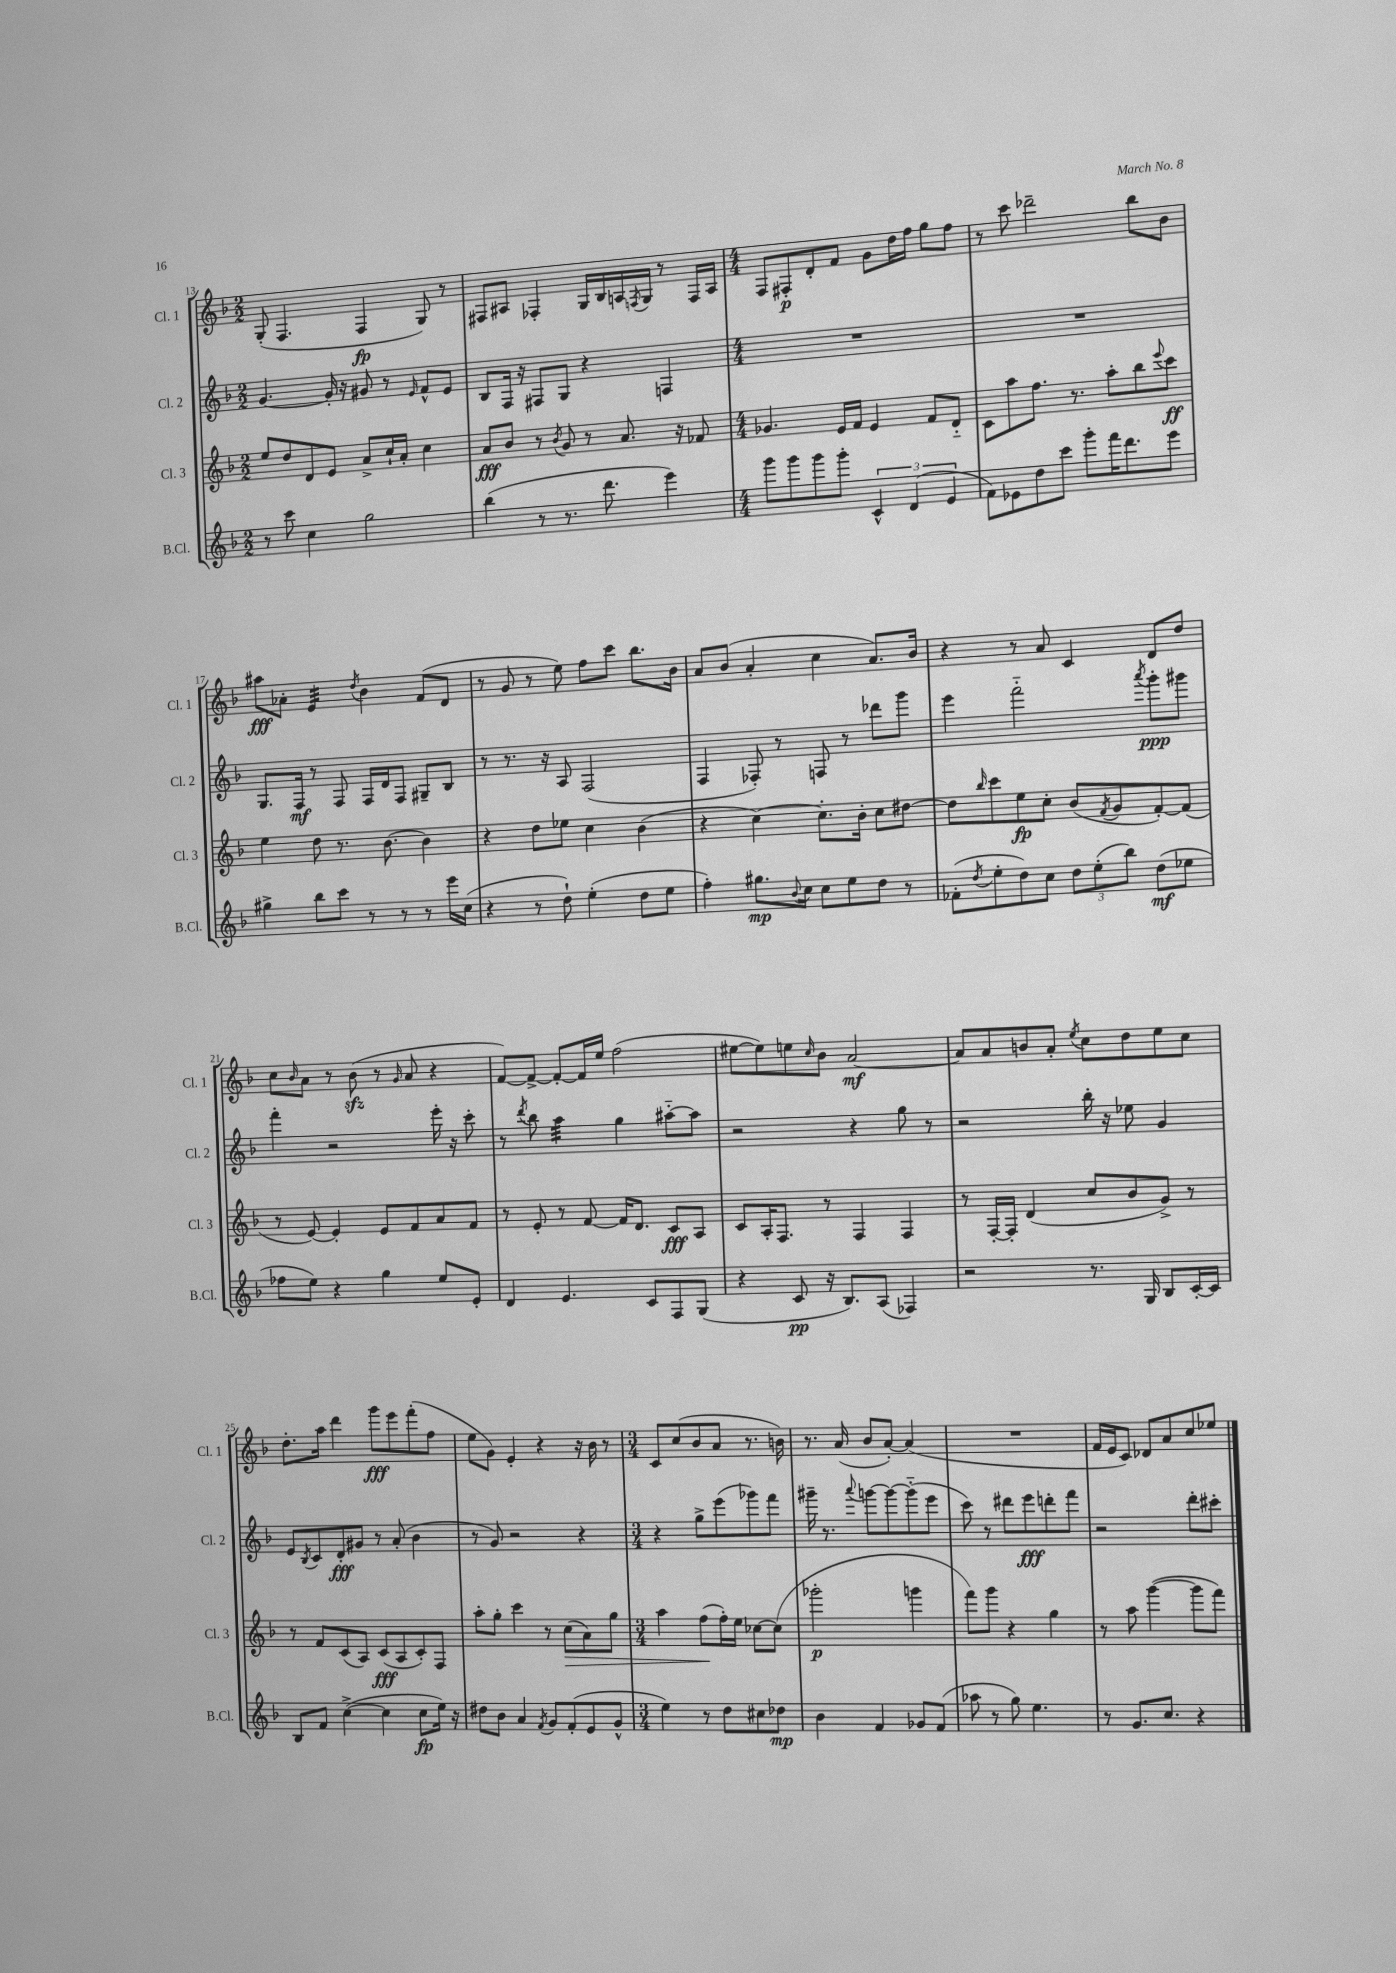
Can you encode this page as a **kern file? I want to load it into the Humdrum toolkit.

**kern	**kern	**kern	**kern
*staff4	*staff3	*staff2	*staff1
*clefG2	*clefG2	*clefG2	*clefG2
*k[b-]	*k[b-]	*k[b-]	*k[b-]
*M2/2	*M2/2	*M2/2	*M2/2
8r	8ee/L	[4.g/	(8G'/
8ccc\	8dd/	.	4.F/
4cc\	8d/	.	.
.	8e/J	16g'/]	.
.	.	16r	.
2gg\	8a^/L	8g#/	4F/
.	16cc`/L	8r	.
.	16a'/JJ	.	.
.	.	16qqe/	.
.	4cc\	8f^^/L	8G/)
.	.	8e/J	8r
=	=	=	=
(4bb-\	8a/L	8B-/L	8F#/L
.	8b-/J	16F/Jk	8A#/J
.	.	16r	.
8r	8r	8F#/L	4F-'/
.	8qb-/	.	.
8.r	8g/	8G/J	.
.	8r	4r	16G/LL
8.ddd\	.	.	16B-/
.	8.a/	.	16A/
.	.	.	8qF/
.	.	.	16G/JJ
4eee\)	.	4F/	8r
.	16r	.	.
.	8f-/	.	16F/LL
.	.	.	16A/JJ
=	=	=	=
*M4/4	*M4/4	*M4/4	*M4/4
8ggg\L	4.g-/	1r	8F/L
8ggg\	.	.	8F#'/
8ggg\	.	.	8d'/
8ggg'\J	16e/LL	.	8f/J
.	16f/JJ	.	.
6c^^/	4e/	.	8g\L
.	.	.	16dd\L
(6d/	.	.	.
.	.	.	16ff\JJ
.	8f/L	.	8gg\L
6e/	.	.	.
.	8d'~/J	.	8ff\J
=	=	=	=
8f\L)	8c\L	1r	8r
8e-\	8aa\	.	8ccc\
8dd\	8.ff\J	.	2ddd-~\
8ccc\J	.	.	.
.	8.r	.	.
8ggg'\L	.	.	.
16fff\K	8aa'\L	.	.
8.ddd\	.	.	.
.	8bb-\	.	8bb-\L
.	8qqeee/	.	.
8eee\J	8ccc\J	.	8b-\J
=	=	=	=
4gg#^\	4ee\	8.G/L	8aa#\L
.	.	.	8a-'\J
.	.	16F/Jk	.
8bb-\L	8dd\	8r	4e/
8ccc\J	8.r	8F/	.
.	.	.	8qdd/
8r	.	16F/LL	4b-\
.	[8.b-\	16d/J	.
8r	.	8F/J	.
8r	4b-\]	8G#~/L	(8f/L
16eee\LL	.	8B-/J	8d/J
(16cc\JJ	.	.	.
=	=	=	=
4r	4r	8r	8r
.	.	8.r	8g/
8r	8dd\L	.	8r
.	.	16r	.
8dd`\)	8ee-\J	8A/	8ee\)
(4ee'\	4cc\	(2F/	8ff\L
.	.	.	8ccc\J
8dd\L	(4b-\	.	8.bb-\L
8ee\J	.	.	.
.	.	.	16b-\Jk
=	=	=	=
4ff'\)	4r	4F/	8a/L
.	.	.	(8b-/J
8.gg#\L	[4cc\)	8F-'/)	4a'/
.	.	8r	.
8qqb-/	.	.	.
16cc\Jk	.	.	.
8cc\L	8.cc'\]L	8F/	4cc\
8ee\	.	8r	.
.	16b-'\Jk	.	.
8dd\J	8cc\L	8ddd-\L	8.a/L)
8r	[8dd#\J	8ggg\J	.
.	.	.	16b-/Jk
=	=	=	=
(8f-'\L	8dd#\]L	4eee\	4r
8qdd/	16qqbb-/	.	.
8ee'\	8ccc\	.	.
8dd\)	8ee\	2fff'~\	8r
8cc\J	8cc'\J	.	8a/
12dd\L	(8b-/L	.	4c/
(12ee'\	.	.	.
.	8qf/	.	.
.	8g/	.	.
12bb-\J)	.	.	.
.	.	8qaaa/	.
(8dd\L	[8f'/)	8ggg'\L	8d/L
8ee-\J	(8f/]J	8ggg#\J	8dd/J
=	=	=	=
8ff-\L	8r	4fff'\	8cc\L
.	.	.	16qqb-/
8ee\J)	[8e/)	.	8a\J
4r	4e'/]	2r	8r
.	.	.	(8b-\
4gg\	8e/L	.	8r
.	.	.	16qqg/
.	8f/	.	8a/
8ee/L	8a/	16eee'\	4r
.	.	16r	.
8e'/J	8f/J	8ccc'\	.
=	=	=	=
4d/	8r	8r	[8f/L)
.	.	8qddd/	.
.	8e'/	8bb-\	8f^/_J
4.e/	8r	4aa\	8f'/_L
.	[8f/	.	16f/]L
.	.	.	16ee/JJ
.	16f/]LK	4gg\	(2ff\
.	8.d/J	.	.
8c/L	.	.	.
8F/	8c/L	[8aa#'~\L	.
(8G/J	8A/J	8aa#\]J	.
=	=	=	=
4r	8c/L	2r	[8ee#\L
.	16A'/K	.	8ee#\])
.	8.F/J	.	.
8c/	.	.	8ee\
.	.	.	16qqcc/
16r	8r	.	8b-\J
8.B-/L)	.	.	.
.	4F/	4r	[2a/
(8A/J	.	.	.
4F-/)	4F/	8gg\	.
.	.	8r	.
=	=	=	=
2r	8r	2r	8a/]L
.	[16F'/LL	.	8a/
.	16F'/]JJ	.	.
.	(4d/	.	8b/
.	.	.	8a'/J
.	.	.	8qee/
8.r	8cc/L	16bb-'\	8cc\L
.	.	16r	.
.	8b-/	8ee-\	8dd\
16G/	.	.	.
8B-/L	8g^/J)	4g/	8ee\
[16c'/L	8r	.	8cc\J
16c/]JJ	.	.	.
=	=	=	=
8B-/L	8r	8e/L	8.dd'\L
.	.	8qB-/	.
8f/J	8f/L	8c/	.
.	.	.	16aa\Jk
([4cc^\	(8c/	8d'/	4ddd\
.	8A/J)	8g#/J	.
4cc\]	(8c/L	8r	8ggg\L
.	8A/	(8a'/	8eee\
8cc\L	8c'/)	4b-\	(8fff'\
16ee\Jk)	8F/J	.	8ff\J
16r	.	.	.
=	=	=	=
8dd#\L	8aa'\L	8r	8ee\L
8b-\J	8gg'\J	8g/)	8g\J)
4a/	4ccc\	2r	4e'/
8qf/	.	.	.
8g/L	8r	.	4r
(8f'/	(8cc\L	.	.
8e/	8a\)	4r	16r
.	.	.	16b-\
8g^^/J	8gg\J	.	8r
=	=	=	=
*M3/4	*M3/4	*M3/4	*M3/4
4ee\)	4aa\	4r	8c/L
.	.	.	(8cc/
8r	(8ff\L	8gg^\L	8b-/
8dd\L	16ff'\L)	(8eee\	8a/J
.	16ee\JJ	.	.
8cc#\	[8cc-\L	8ggg-\)	8.r
8dd-\J	(8cc-\]J	8fff\J	.
.	.	.	16b\)
=	=	=	=
4b-\	2ggg-'\	16ggg#~\	8.r
.	.	8.r	.
.	.	.	(16a/
.	.	8qqaaa/	.
4f/	.	[8ggg\L	8b-/L
.	.	8ggg\_	[8a'/J)
8g-/L	4ggg\	(8ggg'~\]	(4a/]
(8f/J	.	8eee\J	.
=	=	=	=
8aa-\	8fff\L)	8ccc\)	2.r
8r	8ggg\J	8r	.
8gg\)	4r	8ddd#\L	.
4.ee\	.	8eee\	.
.	4gg\	8ddd'\	.
.	.	8fff\J	.
=	=	=	=
8r	8r	2r	16f/LL
.	.	.	16e/J
8.g/L	8aa\	.	8c/J)
.	([4ggg\	.	8d-/L
8.cc/J	.	.	.
.	.	.	8a/
4r	8ggg\]L	8ddd'\L	8cc/
.	8fff\J)	8ccc#'\J	8ee-/J
==	==	==	==
*-	*-	*-	*-
